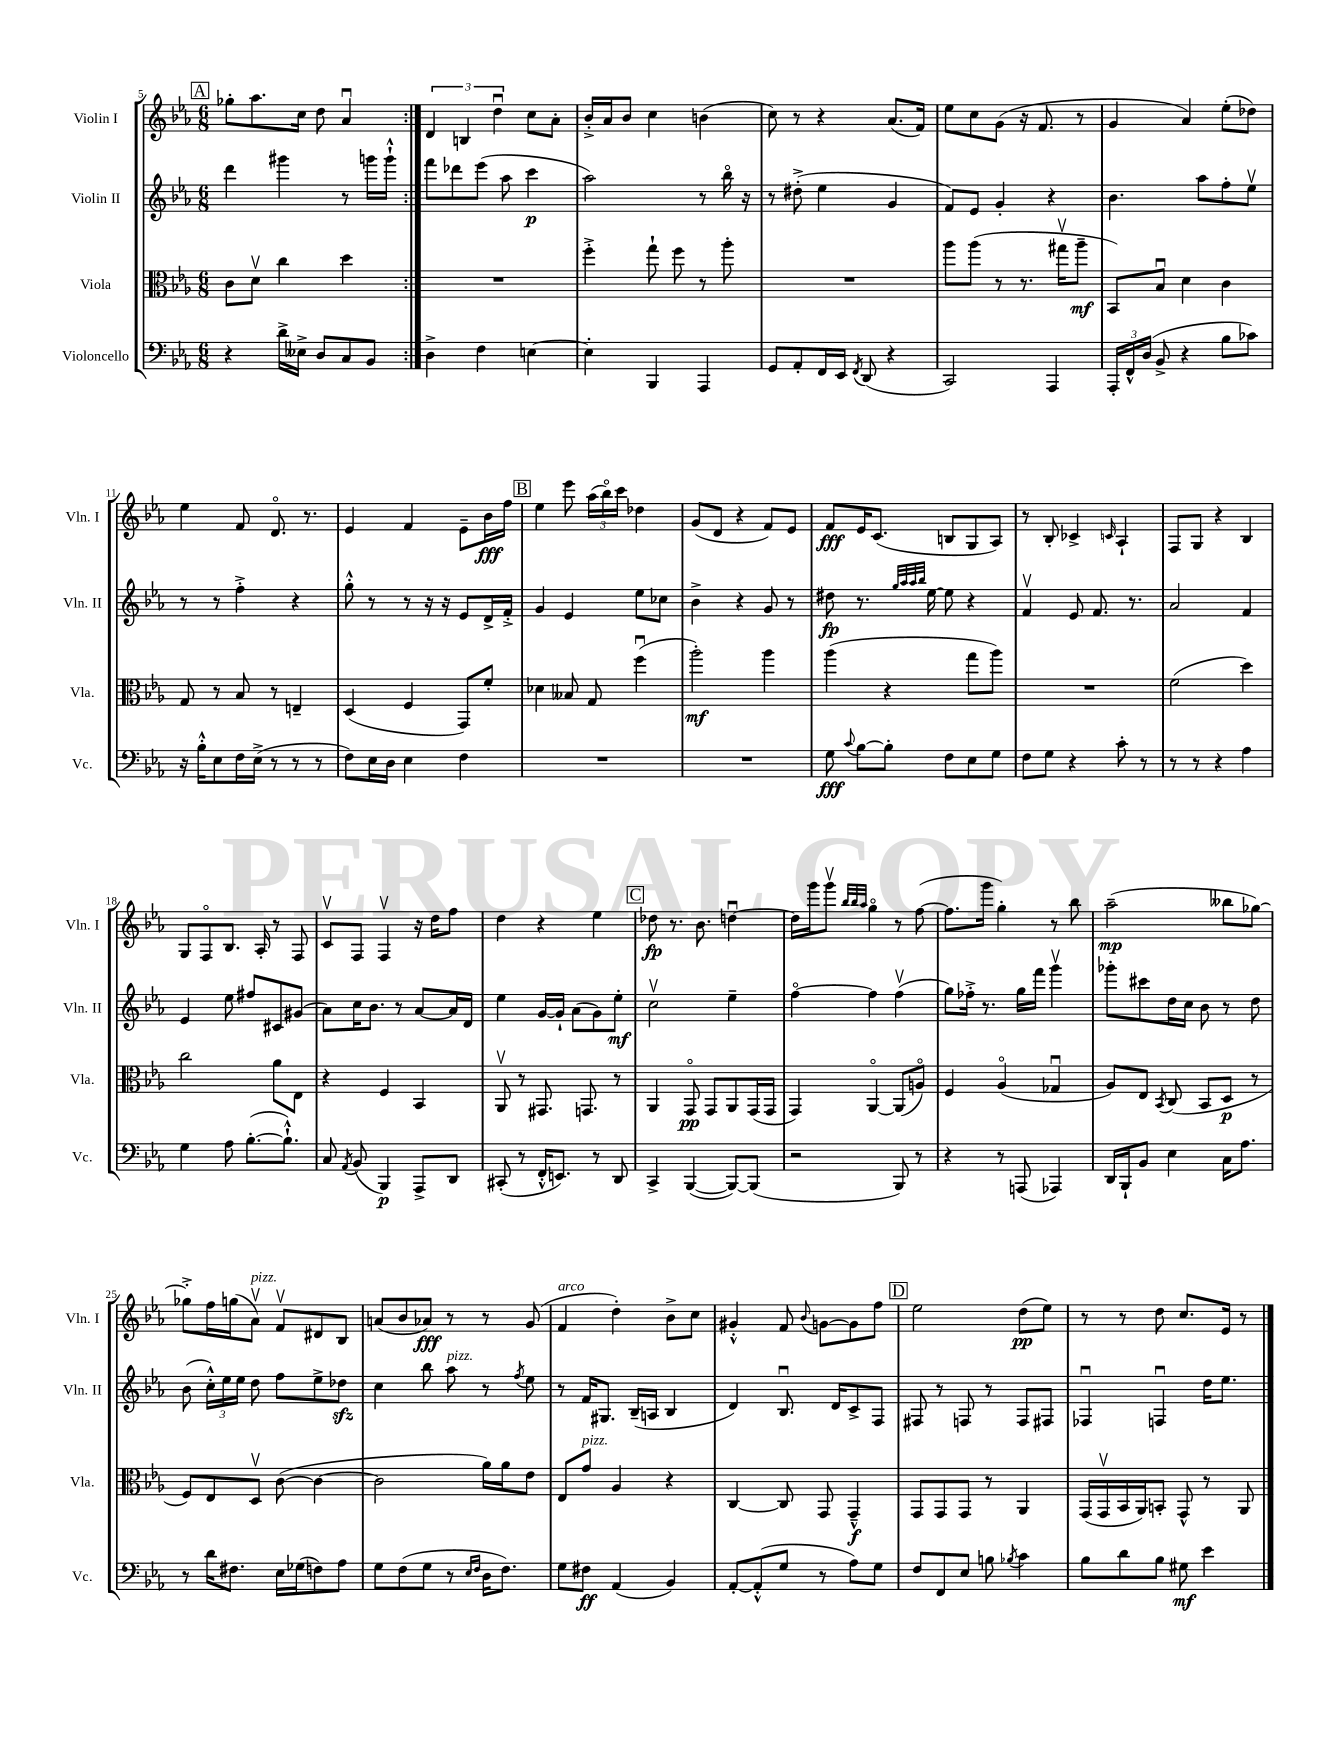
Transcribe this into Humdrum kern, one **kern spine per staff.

**kern	**dynam	**kern	**dynam	**kern	**dynam	**kern	**dynam
*part4	*part4	*part3	*part3	*part2	*part2	*part1	*part1
*staff4	*staff4	*staff3	*staff3	*staff2	*staff2	*staff1	*staff1
*I"Violoncello	*	*I"Viola	*	*I"Violin II	*	*I"Violin I	*
*I'Vc.	*	*I'Vla.	*	*I'Vln. II	*	*I'Vln. I	*
*clefF4	*	*clefC3	*	*clefG2	*	*clefG2	*
*k[b-e-a-]	*	*k[b-e-a-]	*	*k[b-e-a-]	*	*k[b-e-a-]	*
*M6/8	*	*M6/8	*	*M6/8	*	*M6/8	*
!!LO:REH:place=s1:t=A
=5	=5	=5	=5	=5	=5	=5	=5
4r	.	8c\L	.	4ddd\	.	8gg-X'\L	.
.	.	8dv\J	.	.	.	8.aa-\	.
16d^\LL	.	4cc\	.	4ggg#X\	.	.	.
16E--X^\JJ	.	.	.	.	.	16cc\Jk	.
8D/L	.	.	.	.	.	8dd\	.
8C/	.	4dd\	.	8r	.	4a-u/	.
8BB-/J	.	.	.	16gggn\LL	.	.	.
.	.	.	.	16ggg`^^\JJ	.	.	.
=6:|!	=6:|!	=6:|!	=6:|!	=6:|!	=6:|!	=6:|!	=6:|!
4D^\	.	2.r	.	8fff\L	.	6d/	.
.	.	.	.	8ddd-X\	.	.	.
.	.	.	.	.	.	6Bn/	.
4F\	.	.	.	(8eee-\J	.	.	.
.	.	.	.	.	.	6ddu\	.
.	.	.	.	8aa-\	.	.	.
[4En\	.	.	.	4ccc\	p	8cc\L	.
.	.	.	.	.	.	8a-'\J	.
=7	=7	=7	=7	=7	=7	=7	=7
4E'\]	.	4ff'^\	.	2aa-\)	.	16b-'^/LL	.
.	.	.	.	.	.	16a-/J	.
.	.	.	.	.	.	8b-/J	.
4BBB-/	.	8gg`\	.	.	.	4cc\	.
.	.	8ff\	.	.	.	.	.
4AAA-/	.	8r	.	8r	.	(4bn\	.
.	.	8aa-'\	.	16bb-\	.	.	.
.	.	.	.	16r	.	.	.
=8	=8	=8	=8	=8	=8	=8	=8
8GG/L	.	2.r	.	8r	.	8cc\)	.
8AA-'/	.	.	.	(8dd#X'^\	.	8r	.
16FF/L	.	.	.	4ee-\	.	4r	.
16EE-/JJ	.	.	.	.	.	.	.
8qFF/	.	.	.	.	.	.	.
(8DD/	.	.	.	.	.	.	.
4r	.	.	.	4g/	.	(8.a-/L	.
.	.	.	.	.	.	16f/Jk)	.
=9	=9	=9	=9	=9	=9	=9	=9
2CC/)	.	8aa-\L	.	8f/L)	.	8ee-\L	.
.	.	(8aa-\J	.	8e-/J	.	8cc\	.
.	.	8r	.	4g'/	.	(8g\J	.
.	.	8.r	.	.	.	16r	.
.	.	.	.	.	.	8.f/	.
4AAA-/	.	.	.	4r	.	.	.
.	.	16gg#Xv\KL	.	.	.	.	.
.	.	8aa-~\J	mf	.	.	8r	.
=10	=10	=10	=10	=10	=10	=10	=10
24AAA-'/LL	.	8BB-/L)	.	4.b-\	.	4g/	.
24FF^^/	.	.	.	.	.	.	.
(24D/JJ	.	.	.	.	.	.	.
8BB-^/	.	8B-u/J	.	.	.	.	.
4r	.	4d\	.	.	.	4a-/)	.
.	.	.	.	8aa-\L	.	.	.
8B-\L	.	4c\	.	8ff'\	.	(8ee-'\L	.
8c-X\J)	.	.	.	8ee-v\J	.	8dd-X\J)	.
!!LO:LB:g=z
=11	=11	=11	=11	=11	=11	=11	=11
16r	.	8G/	.	8r	.	4ee-\	.
16B-'^^\KL	.	.	.	.	.	.	.
8E-\	.	8r	.	8r	.	.	.
16F\L	.	8B-/	.	4ff'^\	.	8f/	.
(16E-^\JJ	.	.	.	.	.	.	.
8r	.	8r	.	.	.	8.d/	.
8r	.	4En~/	.	4r	.	.	.
.	.	.	.	.	.	8.r	.
8r	.	.	.	.	.	.	.
=12	=12	=12	=12	=12	=12	=12	=12
8F\L)	.	(4D/	.	8gg'^^\	.	4e-/	.
16E-\L	.	.	.	8r	.	.	.
16D\JJ	.	.	.	.	.	.	.
4E-\	.	4F/	.	8r	.	4f/	.
.	.	.	.	16r	.	.	.
.	.	.	.	16r	.	.	.
4F\	.	8GG/L)	.	8e-/L	.	8e-~\L	.
.	.	8f'/J	.	16d^/L	.	16b-\L	fff
.	.	.	.	16f'^/JJ	.	16ff\JJ	.
!!LO:REH:place=s1:t=B
=13	=13	=13	=13	=13	=13	=13	=13
2.r	.	4d-X\	.	4g/	.	4ee-\	.
.	.	8B--X/	.	4e-/	.	8eee-\	.
.	.	8G/	.	.	.	(24aa-\LL	.
.	.	.	.	.	.	24bb-\)	.
.	.	.	.	.	.	24ccc\JJ	.
.	.	(4ffu\	.	8ee-\L	.	4dd-X\	.
.	.	.	.	8cc-X\J	.	.	.
=14	=14	=14	=14	=14	=14	=14	=14
2.r	.	2aa-'\)	mf	4b-^\	.	(8g/L	.
.	.	.	.	.	.	8d/J	.
.	.	.	.	4r	.	4r	.
.	.	4aa-\	.	8g/	.	8f/L)	.
.	.	.	.	8r	.	8e-/J	.
=15	=15	=15	=15	=15	=15	=15	=15
8G\	fff	(4aa-\	.	8dd#X\	fp	8f/L	fff
8qqc/	.	.	.	.	.	.	.
[8B-\L	.	.	.	8.r	.	16e-/K	.
.	.	.	.	.	.	(8.c/J	.
8B-'\J]	.	4r	.	.	.	.	.
.	.	.	.	32qqgg/LLL	.	.	.
.	.	.	.	32qqaa-/	.	.	.
.	.	.	.	32qqaa-/	.	.	.
.	.	.	.	32qqbb-/JJJ	.	.	.
.	.	.	.	[16ee-\	.	.	.
8F\L	.	.	.	8ee-\]	.	8Bn/L	.
8E-\	.	8gg\L	.	4r	.	8G/	.
8G\J	.	8aa-\J)	.	.	.	8A-/J)	.
=16	=16	=16	=16	=16	=16	=16	=16
8F\L	.	2.r	.	4fv/	.	8r	.
8G\J	.	.	.	.	.	8B-'/	.
4r	.	.	.	8e-/	.	4c-X^/	.
.	.	.	.	8.f/	.	.	.
.	.	.	.	.	.	16qqcn/	.
8c'\	.	.	.	.	.	4A-`/	.
.	.	.	.	8.r	.	.	.
8r	.	.	.	.	.	.	.
=17	=17	=17	=17	=17	=17	=17	=17
8r	.	(2f\	.	2a-/	.	8F/L	.
8r	.	.	.	.	.	8G/J	.
4r	.	.	.	.	.	4r	.
4A-\	.	4dd\)	.	4f/	.	4B-/	.
!!LO:LB:g=z
=18	=18	=18	=18	=18	=18	=18	=18
4G\	.	2cc\	.	4e-/	.	8G/L	.
.	.	.	.	.	.	8F/	.
8A-\	.	.	.	8ee-\	.	8.B-/J	.
([8.B-'\L	.	.	.	8ff#X/L	.	.	.
.	.	.	.	.	.	16A-'/	.
.	.	8a-\L	.	8c#X/	.	8r	.
8.B-`^^\J])	.	.	.	.	.	.	.
.	.	8E-\J	.	(8g#X/J	.	8F/	.
=19	=19	=19	=19	=19	=19	=19	=19
8C/	.	4r	.	8a-\L)	.	8cv/L	.
8qAA-/	.	.	.	.	.	.	.
(8BB-/	.	.	.	16cc\K	.	8F/J	.
.	.	.	.	8.b-\J	.	.	.
4BBB-/)	p	4F/	.	.	.	4Fv/	.
.	.	.	.	8r	.	.	.
8AAA-^/L	.	4BB-/	.	[8a-/L	.	16r	.
.	.	.	.	.	.	16dd\KL	.
8DD/J	.	.	.	16a-/L]	.	8ff\J	.
.	.	.	.	16d/JJ	.	.	.
=20	=20	=20	=20	=20	=20	=20	=20
(8CC#X'/	.	8AA-v/	.	4ee-\	.	4dd\	.
8r	.	8r	.	.	.	.	.
16FF'^^/KL	.	8.GG#X/	.	[16g/LL	.	4r	.
8.EEn/J)	.	.	.	16g`/JJ]	.	.	.
.	.	.	.	(8a-\L	.	.	.
.	.	8.GGn/	.	.	.	.	.
8r	.	.	.	8g\)	.	4ee-\	.
8DD/	.	8r	.	8ee-'\J	mf	.	.
!!LO:REH:place=s1:t=C
=21	=21	=21	=21	=21	=21	=21	=21
4CC^/	.	4AA-/	.	2ccv\	.	8dd-X\	fp
.	.	.	.	.	.	8.r	.
([4BBB-/	.	8GG/	pp	.	.	.	.
.	.	.	.	.	.	8.b-\	.
.	.	8GG/L	.	.	.	.	.
8BBB-/L_)	.	8AA-/	.	4ee-~\	.	[4ddnu\	.
(8BBB-/J]	.	(16GG/L	.	.	.	.	.
.	.	16GG/JJ	.	.	.	.	.
=22	=22	=22	=22	=22	=22	=22	=22
2r	.	4GG/)	.	[4ff\	.	16dd\LL]	.
.	.	.	.	.	.	16ggg\J	.
.	.	.	.	.	.	8gggv\J	.
.	.	.	.	.	.	32qqbb-/LLL	.
.	.	.	.	.	.	32qqbb-/	.
.	.	.	.	.	.	32qqaa-/JJJ	.
.	.	[4AA-/	.	4ff\]	.	4gg\	.
8BBB-/)	.	(8AA-/L]	.	(4ffv\	.	8r	.
8r	.	8An/J)	.	.	.	([8ff\	.
=23	=23	=23	=23	=23	=23	=23	=23
4r	.	4F/	.	8gg\L)	.	8.ff\L]	.
.	.	.	.	16ff-X'^\Jk	.	.	.
.	.	.	.	8.r	.	16ggg\Jk	.
8r	.	(4A-/	.	.	.	4gg'\)	.
(8AAAn/	.	.	.	16gg\LL	.	.	.
.	.	.	.	16fff\JJ	.	.	.
4AAA-X/)	.	4G-Xu/	.	4gggv\	.	8r	.
.	.	.	.	.	.	8bb-\	.
=24	=24	=24	=24	=24	=24	=24	=24
16DD/LL	.	8A-/L)	.	8ggg-X'\L	.	(2aa-~\	mp
16BBB-`/J	.	.	.	.	.	.	.
8BB-/J	.	8E-/J	.	8ccc#X\	.	.	.
.	.	8qBB-/	.	.	.	.	.
4E-\	.	(8C/	.	16dd\L	.	.	.
.	.	.	.	16cc\JJ	.	.	.
.	.	8BB-/L	.	8b-\	.	.	.
16C\KL	.	8D/J	p	8r	.	8bb--X\L	.
8.A-\J	.	.	.	.	.	.	.
.	.	8r	.	8dd\	.	[8gg-X\J)	.
!!LO:LB:g=z
=25	=25	=25	=25	=25	=25	=25	=25
8r	.	8F/L)	.	(8b-\	.	8gg-X'^\L]	.
16d\KL	.	8E-/	.	24cc'^^\LL)	.	16ff\L	.
.	.	.	.	24ee-\	.	.	.
8.F#X\J	.	.	.	.	.	(16ggn\J	.
.	.	.	.	24ee-\JJ	.	.	.
!	!	!	!	!	!	!LO:TX:a:i:t=pizz.	!
.	.	8Dv/J	.	8dd\	.	8a-v\J)	.
16E-\LL	.	([8c\	.	8ff\L	.	8fv/L	.
(16G-X\J	.	.	.	.	.	.	.
8Fn\)	.	4c\_	.	8ee-^\	.	8d#X/	.
8A-\J	.	.	.	8dd-Xzz\J	.	8B-/J	.
=26	=26	=26	=26	=26	=26	=26	=26
8G\L	.	2c\]	.	4cc\	.	(8an/L	.
(8F\	.	.	.	.	.	8b-/	.
8G\J	.	.	.	8bb-\	.	8a-X/J)	fff
!	!	!	!	!LO:TX:a:i:t=pizz.	!	!	!
8r	.	.	.	8aa-\	.	8r	.
16qqE-/LL	.	.	.	.	.	.	.
16qqF/JJ	.	.	.	.	.	.	.
16D\KL	.	16a-\LL)	.	8r	.	8r	.
8.F\J)	.	16a-\J	.	.	.	.	.
.	.	.	.	8qff/	.	.	.
.	.	8e-\J	.	8ee-\	.	(8g/	.
=27	=27	=27	=27	=27	=27	=27	=27
!	!	!	!	!	!	!LO:TX:a:i:t=arco	!
8G\L	.	8E-/L	.	8r	.	4f/	.
!	!	!LO:TX:a:i:t=pizz.	!	!	!	!	!
8F#X\J	ff	8g/J	.	16f/KL	.	.	.
.	.	.	.	8.G#X/J	.	.	.
(4AA-/	.	4A-/	.	.	.	4dd'\)	.
.	.	.	.	(16B-~/LL	.	.	.
.	.	.	.	16An/JJ	.	.	.
4BB-/)	.	4r	.	4B-/	.	8b-^\L	.
.	.	.	.	.	.	8cc\J	.
=28	=28	=28	=28	=28	=28	=28	=28
[8AA-'/L	.	[4C/	.	4d/)	.	4g#X'^^/	.
(8AA-'^^/]	.	.	.	.	.	.	.
8G/J	.	8C/]	.	8.B-u/	.	8f/	.
.	.	.	.	.	.	8qqb-/	.
8r	.	8GG/	.	.	.	[8gn\L	.
.	.	.	.	16d/KL	.	.	.
8A-\L)	.	4GG~^^/	f	8c^/	.	8g\]	.
8G\J	.	.	.	8F/J	.	8ff\J	.
!!LO:REH:place=s1:t=D
=29	=29	=29	=29	=29	=29	=29	=29
8F/L	.	8GG/L	.	8F#X/	.	2ee-\	.
8FF/	.	8GG/	.	8r	.	.	.
8E-/J	.	8GG/J	.	8Fn/	.	.	.
8Bn\	.	8r	.	8r	.	.	.
8qB-X/	.	.	.	.	.	.	.
4c\	.	4AA-/	.	8F/L	.	(8dd\L	pp
.	.	.	.	8F#X/J	.	8ee-\J)	.
=30	=30	=30	=30	=30	=30	=30	=30
8B-\L	.	(16GG/LL	.	4F-Xu/	.	8r	.
.	.	16GGv/	.	.	.	.	.
8d\	.	16BB-/	.	.	.	8r	.
.	.	16AA-/J)	.	.	.	.	.
8B-\J	.	8BBn'/J	.	4Fnu/	.	8dd\	.
8G#X\	mf	8GG^^/	.	.	.	8.cc/L	.
4e-\	.	8r	.	16dd\KL	.	.	.
.	.	.	.	8.ee-\J	.	16e-/Jk	.
.	.	8AA-/	.	.	.	8r	.
==	==	==	==	==	==	==	==
*-	*-	*-	*-	*-	*-	*-	*-
